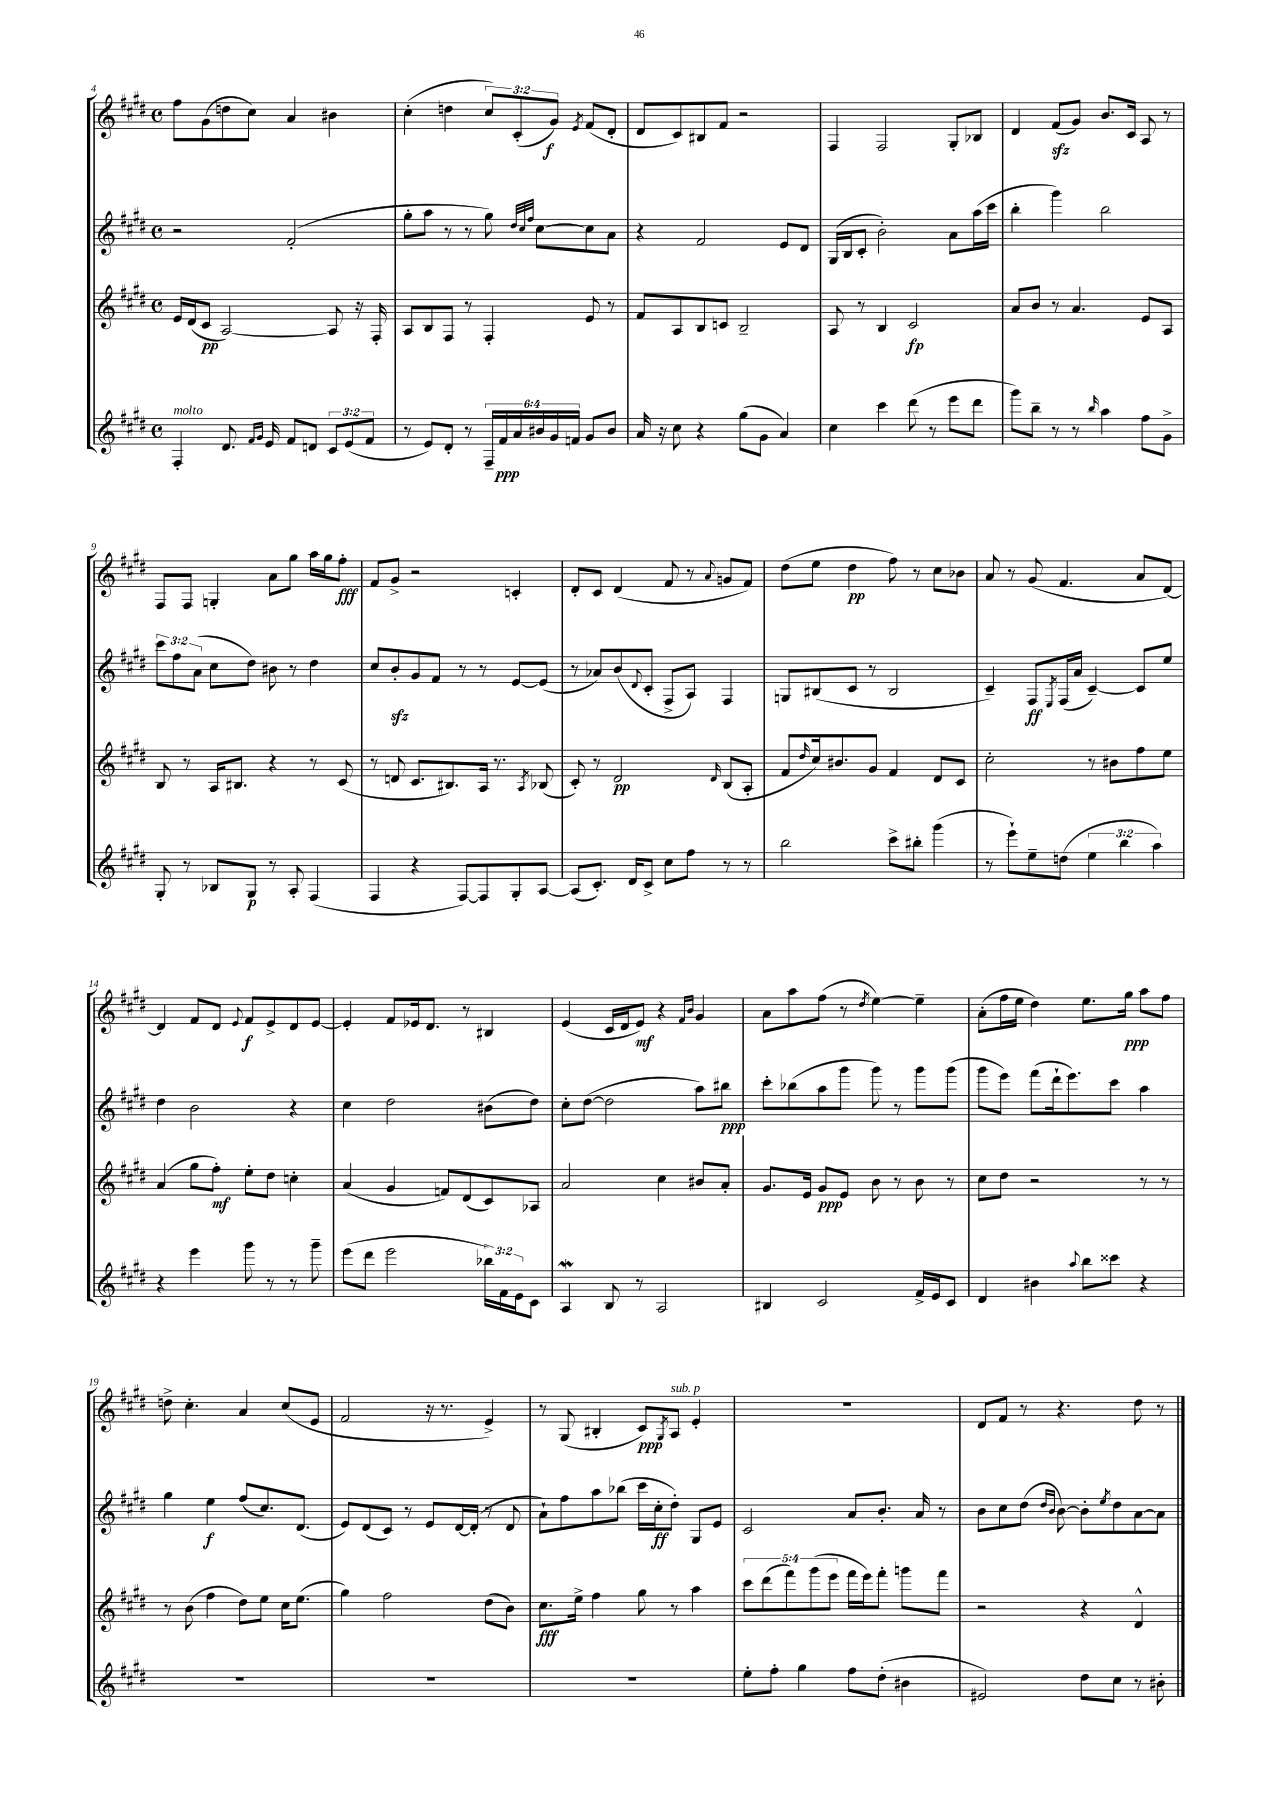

**kern	**dynam	**kern	**dynam	**kern	**dynam	**kern	**dynam
*part4	*part4	*part3	*part3	*part2	*part2	*part1	*part1
*staff4	*staff4	*staff3	*staff3	*staff2	*staff2	*staff1	*staff1
*clefG2	*	*clefG2	*	*clefG2	*	*clefG2	*
*k[f#c#g#d#]	*	*k[f#c#g#d#]	*	*k[f#c#g#d#]	*	*k[f#c#g#d#]	*
*M4/4	*	*M4/4	*	*M4/4	*	*M4/4	*
*met(c)	*	*met(c)	*	*met(c)	*	*met(c)	*
=4	=4	=4	=4	=4	=4	=4	=4
!LO:TX:a:i:t=molto	!	!	!	!	!	!	!
4F#'/	.	16e/LL	.	2r	.	8ff#\L	.
.	.	(16d#/J	.	.	.	.	.
.	.	8c#/J	pp	.	.	(8g#\	.
8.d#/	.	[2A/)	.	.	.	8ddn\	.
.	.	.	.	.	.	8cc#\J)	.
16qqf#/LL	.	.	.	.	.	.	.
16qqg#/JJ	.	.	.	.	.	.	.
16e/	.	.	.	.	.	.	.
8f#/L	.	.	.	(2f#'/	.	4a/	.
8dn/J	.	.	.	.	.	.	.
12c#/L	.	8A/]	.	.	.	4b#X\	.
(12e/	.	.	.	.	.	.	.
.	.	16r	.	.	.	.	.
12f#/J	.	.	.	.	.	.	.
.	.	16F#'/	.	.	.	.	.
=5	=5	=5	=5	=5	=5	=5	=5
8r	.	8A/L	.	8gg#'\L	.	(4cc#'\	.
8e/L)	.	8B/	.	8aa\J	.	.	.
8d#'/J	.	8F#/J	.	8r	.	4ddn\	.
8r	.	8r	.	8r	.	.	.
24F#~/LL	.	4F#'/	.	8gg#\)	.	12cc#/L)	.
24f#/	ppp	.	.	.	.	.	.
24a/	.	.	.	.	.	(12c#'/	.
.	.	.	.	32qqdd#/LLL	.	.	.
.	.	.	.	32qqcc#/	.	.	.
.	.	.	.	32qqff#/JJJ	.	.	.
24b#X/	.	.	.	[8cc#\L	.	.	.
24g#/	.	.	.	.	.	12g#/J)	f
24fn/JJ	.	.	.	.	.	.	.
.	.	.	.	.	.	8qe/	.
8g#/L	.	8e/	.	8cc#\]	.	(8f#/L	.
8b#/J	.	8r	.	8a\J	.	8d#'/J	.
=6	=6	=6	=6	=6	=6	=6	=6
16a/	.	8f#/L	.	4r	.	8d#/L	.
16r	.	.	.	.	.	.	.
8cc#\	.	8A/	.	.	.	8c#/)	.
4r	.	8B/	.	2f#/	.	8B#X/	.
.	.	8cn/J	.	.	.	8f#/J	.
(8gg#\L	.	2B~/	.	.	.	2r	.
8g#\J	.	.	.	.	.	.	.
4a/)	.	.	.	8e/L	.	.	.
.	.	.	.	8d#/J	.	.	.
=7	=7	=7	=7	=7	=7	=7	=7
4cc#\	.	8A/	.	(16G#/LL	.	4F#/	.
.	.	.	.	16B/J	.	.	.
.	.	8r	.	8c#'/J	.	.	.
4ccc#\	.	4B/	.	2b'\)	.	2F#/	.
(8ddd#\	.	2c#/	fp	.	.	.	.
8r	.	.	.	.	.	.	.
8eee\L	.	.	.	8a\L	.	8G#'/L	.
8ddd#\J	.	.	.	(16aa\L	.	8B-X/J	.
.	.	.	.	16ccc#\JJ	.	.	.
=8	=8	=8	=8	=8	=8	=8	=8
8ggg#\L)	.	8a/L	.	4bb'\	.	4d#/	.
8bb~\J	.	8b/J	.	.	.	.	.
8r	.	8r	.	4ggg#\)	.	(8f#zz/L	.
8r	.	4.a/	.	.	.	8g#/J)	.
16qqbb/	.	.	.	.	.	.	.
4aa\	.	.	.	2bb\	.	8.b/L	.
.	.	.	.	.	.	16c#/Jk	.
8ff#\L	.	8e/L	.	.	.	8A/	.
8g#^\J	.	8A/J	.	.	.	8r	.
!!LO:LB:g=z
=9	=9	=9	=9	=9	=9	=9	=9
8G#'/	.	8B/	.	12ccc#\L	.	8F#/L	.
.	.	.	.	12ff#\	.	.	.
8r	.	8r	.	.	.	8F#/J	.
.	.	.	.	(12a\J	.	.	.
8B-X/L	.	16A/KL	.	8cc#\L	.	4Gn'/	.
.	.	8.B#X/J	.	.	.	.	.
8G#/J	p	.	.	8dd#\J)	.	.	.
8r	.	4r	.	8b#X\	.	8a\L	.
8A'/	.	.	.	8r	.	8gg#\J	.
(4F#/	.	8r	.	4dd#\	.	16aa\LL	.
.	.	.	.	.	.	16gg#\J	.
.	.	(8c#/	.	.	.	8ff#'\J	fff
=10	=10	=10	=10	=10	=10	=10	=10
4F#/	.	8r	.	8cc#/L	.	8f#/L	.
.	.	8dn/	.	8bzz'/	.	8g#^/J	.
4r	.	8.c#/L	.	8g#/	.	2r	.
.	.	.	.	8f#/J	.	.	.
.	.	8.B#X/)	.	.	.	.	.
[8F#/L)	.	.	.	8r	.	.	.
8F#/]	.	16A/Jk	.	8r	.	.	.
.	.	8.r	.	.	.	.	.
8G#'/	.	.	.	[8e/L	.	4cn'/	.
.	.	8qA/	.	.	.	.	.
[8A/J	.	(8B-X/	.	(8e/J]	.	.	.
=11	=11	=11	=11	=11	=11	=11	=11
(8A/L]	.	8c#'/)	.	8r	.	8d#'/L	.
8.c#'/J)	.	8r	.	8a-X/L)	.	8c#/J	.
.	.	2d#/	pp	(8b/	.	(4d#/	.
16d#/KL	.	.	.	.	.	.	.
.	.	.	.	8qqd#/	.	.	.
8c#^/J	.	.	.	8c#'/J	.	.	.
8cc#\L	.	.	.	8F#^/L	.	8f#/	.
8ff#\J	.	.	.	8A/J)	.	8r	.
.	.	16qqd#/	.	.	.	8qqa/	.
8r	.	(8B/L	.	4F#/	.	8gn/L	.
8r	.	8A'/J	.	.	.	8f#/J)	.
=12	=12	=12	=12	=12	=12	=12	=12
2bb\	.	8f#/L	.	8Gn/L	.	(8dd#\L	.
.	.	16qqdd#/	.	.	.	.	.
.	.	16cc#/k)	.	(8B#X/	.	8ee\J	.
.	.	8.b#X/	.	.	.	.	.
.	.	.	.	8c#/J	.	4dd#\	pp
.	.	8g#/J	.	8r	.	.	.
8ccc#^\L	.	4f#/	.	2B#/	.	8ff#\)	.
8bb#X'\J	.	.	.	.	.	8r	.
(4ggg#\	.	8d#/L	.	.	.	8cc#\L	.
.	.	8c#/J	.	.	.	8b-X\J	.
=13	=13	=13	=13	=13	=13	=13	=13
8r	.	2cc#'\	.	4c#~/)	.	8a/	.
8eee`\L)	.	.	.	.	.	8r	.
8ee~\	.	.	.	8F#/L	ff	(8g#/	.
.	.	.	.	8qE/	.	.	.
(8ddn\J	.	.	.	(16F#/L	.	4.f#/	.
.	.	.	.	16a/JJ	.	.	.
6ee\	.	8r	.	[4c#~/)	.	.	.
.	.	8b#X\L	.	.	.	.	.
6bb\	.	.	.	.	.	.	.
.	.	8ff#\	.	8c#/L]	.	8a/L	.
6aa\)	.	.	.	.	.	.	.
.	.	8ee\J	.	8ee/J	.	[8d#/J)	.
!!LO:LB:g=z
=14	=14	=14	=14	=14	=14	=14	=14
4r	.	(4a/	.	4dd#\	.	4d#/]	.
4eee\	.	8gg#\L	.	2b\	.	8f#/L	.
.	.	8ff#'\J)	mf	.	.	8d#/J	.
.	.	.	.	.	.	8qqe/	.
8ggg#\	.	8ee'\L	.	.	.	8f#/L	f
8r	.	8dd#\J	.	.	.	8e^/	.
8r	.	4ccn'\	.	4r	.	8d#/	.
8ggg#~\	.	.	.	.	.	[8e/J	.
=15	=15	=15	=15	=15	=15	=15	=15
(8eee\L	.	(4a/	.	4cc#\	.	4e'/]	.
8ddd#\J	.	.	.	.	.	.	.
2eee\	.	4g#/	.	2dd#\	.	8f#/L	.
.	.	.	.	.	.	16e-X/k	.
.	.	.	.	.	.	8.d#/J	.
.	.	8fn/L)	.	.	.	.	.
.	.	(8d#/	.	.	.	8r	.
24bb-X\LL)	.	8c#/)	.	(8b#X\L	.	4B#X/	.
24f#\	.	.	.	.	.	.	.
24e\J	.	.	.	.	.	.	.
8c#\J	.	8A-X/J	.	8dd#\J)	.	.	.
=16	=16	=16	=16	=16	=16	=16	=16
4Aw/	.	2a/	.	8cc#'\L	.	(4e/	.
.	.	.	.	([8dd#\J	.	.	.
8B/	.	.	.	2dd#\]	.	16c#/LL	.
.	.	.	.	.	.	16d#/J	.
8r	.	.	.	.	.	8e/J)	mf
2A/	.	4cc#\	.	.	.	4r	.
.	.	.	.	.	.	16qqf#/LL	.
.	.	.	.	.	.	16qqb/JJ	.
.	.	8b#X/L	.	8aa\L)	.	4g#/	.
.	.	8a'/J	.	8bb#X\J	ppp	.	.
=17	=17	=17	=17	=17	=17	=17	=17
4B#X/	.	8.g#/L	.	8ccc#'\L	.	8a\L	.
.	.	.	.	(8bb-X\	.	8aa\	.
.	.	16e/Jk	.	.	.	.	.
2c#/	.	8g#/L	ppp	8aa\	.	(8ff#\J	.
.	.	8e/J	.	8ggg#\J	.	8r	.
.	.	.	.	.	.	8qdd#/	.
.	.	8b\	.	8ggg#\)	.	[4ee\)	.
.	.	8r	.	8r	.	.	.
16f#^/LL	.	8b\	.	8ggg#\L	.	4ee~\]	.
16e/J	.	.	.	.	.	.	.
8c#/J	.	8r	.	(8ggg#\J	.	.	.
=18	=18	=18	=18	=18	=18	=18	=18
4d#/	.	8cc#\L	.	8ggg#\L	.	(8a'\L	.
.	.	8dd#\J	.	8eee\J)	.	16ff#\L	.
.	.	.	.	.	.	16ee\JJ	.
4b#X\	.	2r	.	(8fff#\L	.	4dd#\)	.
.	.	.	.	16ddd#`\k	.	.	.
.	.	.	.	8.eee\)	.	.	.
8qqaa/	.	.	.	.	.	.	.
8bb\L	.	.	.	.	.	8.ee\L	.
8ccc##X\J	.	.	.	8ccc#\J	.	.	.
.	.	.	.	.	.	16gg#\Jk	ppp
4r	.	8r	.	4aa\	.	8aa\L	.
.	.	8r	.	.	.	8ff#\J	.
!!LO:LB:g=z
=19	=19	=19	=19	=19	=19	=19	=19
1r	.	8r	.	4gg#\	.	8ddn^\	.
.	.	(8b\	.	.	.	4.cc#'\	.
.	.	4ff#\	.	4ee\	f	.	.
.	.	8dd#\L)	.	(8ff#/L	.	4a/	.
.	.	8ee\J	.	8.cc#/)	.	.	.
.	.	16cc#\KL	.	.	.	(8cc#/L	.
.	.	(8.ee\J	.	(8.d#/J	.	.	.
.	.	.	.	.	.	8e/J	.
=20	=20	=20	=20	=20	=20	=20	=20
1r	.	4gg#\)	.	8e/L)	.	2f#/	.
.	.	.	.	(8d#/	.	.	.
.	.	2ff#\	.	8c#/J)	.	.	.
.	.	.	.	8r	.	.	.
.	.	.	.	8e/L	.	16r	.
.	.	.	.	.	.	8.r	.
.	.	.	.	[16d#/L	.	.	.
.	.	.	.	(16d#'/JJ]	.	.	.
.	.	(8dd#\L	.	8r	.	4e^/)	.
.	.	8b\J)	.	8d#/	.	.	.
=21	=21	=21	=21	=21	=21	=21	=21
1r	.	8.cc#\L	fff	8a`\L)	.	8r	.
.	.	.	.	8ff#\	.	(8G#/	.
.	.	16ee^\Jk	.	.	.	.	.
.	.	4ff#\	.	8aa\	.	4B#X'/	.
.	.	.	.	(8bb-X\J	.	.	.
.	.	8gg#\	.	16ccc#\LL	.	8c#/L)	ppp
.	.	.	.	16cc#'\J	ff	.	.
.	.	.	.	.	.	8qG#/	.
!	!	!	!	!	!	!LO:TX:a:i:t=sub. p	!
.	.	8r	.	8dd#'\J)	.	8A/J	.
.	.	4aa\	.	8G#/L	.	4e'/	.
.	.	.	.	8e/J	.	.	.
=22	=22	=22	=22	=22	=22	=22	=22
8ee'\L	.	10ccc#\L	.	2c#/	.	1r	.
.	.	(10ddd#\	.	.	.	.	.
8ff#'\J	.	.	.	.	.	.	.
.	.	10fff#\)	.	.	.	.	.
4gg#\	.	.	.	.	.	.	.
.	.	(10ggg#\	.	.	.	.	.
.	.	10eee\J	.	.	.	.	.
8ff#\L	.	16fff#\LL	.	8a/L	.	.	.
.	.	16eee\J)	.	.	.	.	.
(8dd#'\J	.	8fff#'\J	.	8.b'/J	.	.	.
4b#X\	.	8gggn\L	.	.	.	.	.
.	.	.	.	16a/	.	.	.
.	.	8fff#\J	.	8r	.	.	.
=23	=23	=23	=23	=23	=23	=23	=23
2e#X/)	.	2r	.	8b\L	.	8d#/L	.
.	.	.	.	8cc#\	.	8f#/J	.
.	.	.	.	(8dd#\J	.	8r	.
.	.	.	.	16qqdd#/LL	.	.	.
.	.	.	.	16qqb/JJ	.	.	.
.	.	.	.	[8b\)	.	4.r	.
8dd#\L	.	4r	.	8b'\L]	.	.	.
.	.	.	.	8qee/	.	.	.
8cc#\J	.	.	.	8dd#\	.	.	.
8r	.	4d#^^/	.	[8a\	.	8dd#\	.
8b#X'\	.	.	.	8a\J]	.	8r	.
==	==	==	==	==	==	==	==
*-	*-	*-	*-	*-	*-	*-	*-
